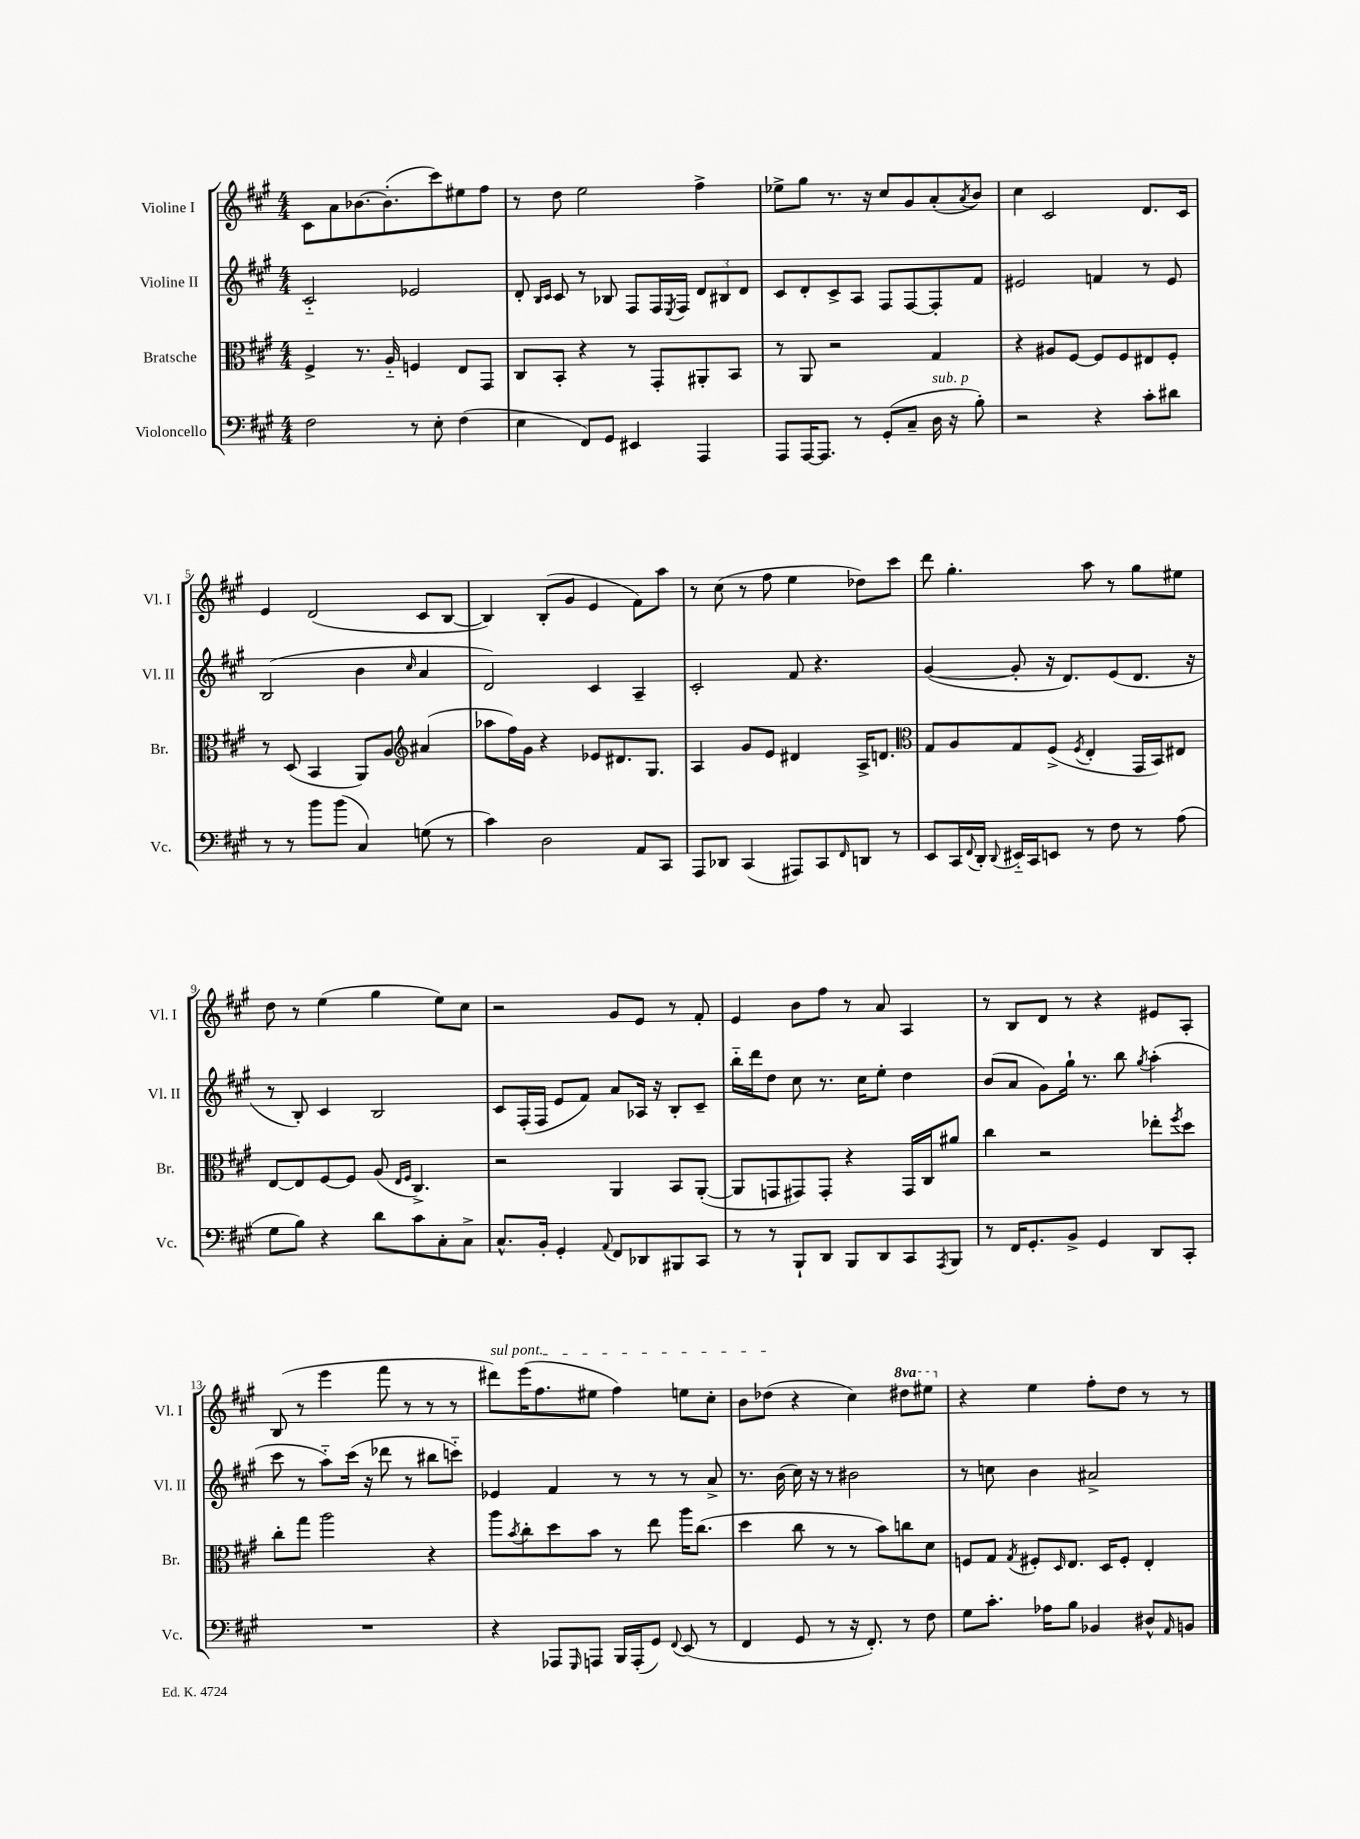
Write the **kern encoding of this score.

**kern	**kern	**kern	**kern
*part4	*part3	*part2	*part1
*staff4	*staff3	*staff2	*staff1
*I"Violoncello	*I"Bratsche	*I"Violine II	*I"Violine I
*I'Vc.	*I'Br.	*I'Vl. II	*I'Vl. I
*clefF4	*clefC3	*clefG2	*clefG2
*k[f#c#g#]	*k[f#c#g#]	*k[f#c#g#]	*k[f#c#g#]
*M4/4	*M4/4	*M4/4	*M4/4
=1	=1	=1	=1
2F#\	4F#^/	2c#/	8c#\L
.	.	.	8a\
.	8.r	.	[8.b-X\
.	16A/	.	(8.b-'\]
8r	4Fn/	2e-X/	.
8E'\	.	.	8ccc#\)
(4F#\	8E/L	.	8ee#X\
.	8GG#/J	.	8ff#\J
=2	=2	=2	=2
4E\	8C#/L	8d'/	8r
.	.	16qqB/LL	.
.	.	16qqc#/JJ	.
.	8BB'/J	8c#/	8dd\
8FF#/L)	4r	8r	2ee\
8GG#/J	.	8B-X/	.
4EE#X/	8r	8F#/L	.
.	8GG#'/L	16F#/L	.
.	.	8qE/	.
.	.	16F#/JJ	.
4AAA/	8AA#X'/	12d/L	4ff#^\
.	.	12B#X/	.
.	8BB/J	.	.
.	.	12d/J	.
=3	=3	=3	=3
8AAA/L	8r	8c#/L	8ee-X^\L
[16AAA/K	8AA/	8d'/	8gg#\J
8.AAA/J]	.	.	.
.	2r	8c#^/	8.r
8r	.	8A/J	.
.	.	.	16r
(8GG#'/L	.	8F#/L	8cc#/L
8C#~/J	.	[8F#/	8g#/
!LO:TX:a:i:t=sub. p	!	!	!
16D\	4G#/	8F#'/]	(8a'/
16r	.	.	.
.	.	.	8qa/
8B'\)	.	8f#/J	8b/J)
=4	=4	=4	=4
2r	4r	2e#X/	4cc#\
.	8A#X/L	.	2c#/
.	[8F#/J	.	.
4r	8F#/L]	4fn/	.
.	8F#/	.	.
8c#'\L	8E#X/	8r	8.d/L
8d#X\J	8F#'/J	8e#/	.
.	.	.	16c#/Jk
!!LO:LB:g=z
=5	=5	=5	=5
8r	8r	(2B/	4e/
8r	(8D/	.	.
8b\L	4BB/	.	(2d/
(8b\J	.	.	.
4C#/)	8AA/L)	4b\	.
.	8A/J	.	.
*	*clefG2	*	*
.	.	16qqcc#/	.
(8Gn\	(4a#X/	4a/	8c#/L
8r	.	.	[8B/J
=6	=6	=6	=6
4c#\)	8aa-X\L	2d/)	4B/])
.	16ff#\L)	.	.
.	16g#\JJ	.	.
2D\	4r	.	(8B'/L
.	.	.	8g#/J
.	8e-X/L	4c#/	4e/
.	8.d#X/	.	.
8AA/L	.	4A~/	8f#\L)
.	8.G#/J	.	.
8CC#/J	.	.	8aa\J
=7	=7	=7	=7
8AAA/L	4A/	2c#'/	8r
8DD-X/J	.	.	(8cc#\
(4CC#/	8g#/L	.	8r
.	8e/J	.	8ff#\
8AAA#X/L)	4d#X/	8f#/	4ee\
8CC#/	.	4.r	.
16qqFF#/	.	.	.
8DDn/J	16A^/KL	.	8dd-X\L)
.	8.dn/J	.	.
8r	.	.	8ccc#\J
=8	=8	=8	=8
*	*clefC3	*	*
8EE/L	8G#/L	([4g#/	8ddd\
16CC#/L	8A/	.	4.gg#'\
8qqFF#/	.	.	.
16DD'/JJ	.	.	.
8qqDD/	.	.	.
16EE#X/LL	8G#/	8g#'/]	.
16CC#/J	.	.	.
8EEn/J	(8F#^/J	16r	.
.	.	8.d/L)	.
.	8qF#/	.	.
8r	4E'/	.	8aa\
8F#\	.	(8e/	8r
8r	16GG#/LL	8.d/J	8gg#\L
.	16BB/J)	.	.
(8A\	8E#X/J	.	8ee#X\J
.	.	16r	.
!!LO:LB:g=z
=9	=9	=9	=9
8G#\L	[8E/L	8r	8dd\
8B\J)	8E/]	8B'/)	8r
4r	[8F#/	4c#/	(4ee\
.	8F#/J]	.	.
8d\L	(8A/	2B/	4gg#\
.	16qqE/LL	.	.
.	16qqF#/JJ	.	.
8c#\	4.C#^/)	.	.
8C#'\	.	.	8ee\L)
8C#^\J	.	.	8cc#\J
=10	=10	=10	=10
8.C#^^/L	2r	8c#/L	2r
.	.	(16F#'/L	.
16BB'/Jk	.	16F#/JJ	.
4GG#'/	.	8e/L	.
.	.	8f#/J)	.
8qqAA/	.	.	.
8FF#/L	4AA/	8a/L	8g#/L
8DD-X/	.	16A-X/Jk	8e/J
.	.	16r	.
8BBB#X/	8BB/L	8B'/L	8r
8CC#/J	([8AA'/J	8c#~/J	8f#'/
=11	=11	=11	=11
8r	8AA/L]	16bb\LL	4e/
.	.	16ddd\J	.
8r	8GGn/	8dd\J	.
8BBB`/L	8GG#X/)	8cc#\	8b\L
8DD/J	8GG#'/J	8.r	8ff#\J
8BBB/L	4r	.	8r
.	.	16cc#\KL	.
8DD/	.	8ee'\J	8a/
8CC#/	16GG#/LL	4dd\	4A/
.	16C#/J	.	.
8qAAA/	.	.	.
8BBB/J	8a#X/J	.	.
=12	=12	=12	=12
8r	4cc#\	(8b/L	8r
16FF#/KL	.	8a/J	8B/L
8.GG#'/	.	.	.
.	2r	8g#\L)	8d/J
8BB^/J	.	16gg#`\Jk	8r
.	.	8.r	.
4GG#/	.	.	4r
.	.	8bb\	.
.	.	8qgg#/	.
8DD/L	8ee-X'\L	(4aa'\	8e#X/L
.	8qff#/	.	.
8CC#'/J	8dd\J	.	8A'/J
!!LO:LB:g=z
=13	=13	=13	=13
1r	8cc#'\L	8ccc#\	(8B/
.	8gg#\J	8r	8r
.	2aa\	8aa\L)	4eee\
.	.	(16ccc#\Jk	.
.	.	16r	.
.	.	8ddd-X\	8fff#\
.	.	8r	8r
.	4r	8bb#X\L	8r
.	.	8cccn\J)	8r
=14	=14	=14	=14
!	!	!	!LO:TX:a:i:t=sul pont.
4r	8aa\L	4e-X/	8ddd#X\L)
.	8qb/	.	.
.	8cc#'\	.	(16eee\K
.	.	.	8.ff#\
8AAA-X/L	8dd\	4f#/	.
16qqGGG#/	.	.	.
8AAAn/J	8b\J	.	8ee#X\J
16BBB/LL	8r	8r	4ff#\)
(16AAA'/J	.	.	.
8GG#/J)	8ee\	8r	.
8qqFF#/	.	.	.
(8EE/	16aa\KL	8r	8een\L
.	(8.cc#\J	.	.
8r	.	8a^/	8cc#'\J
=15	=15	=15	=15
4FF#/	4dd\	8.r	8b\L
.	.	.	(8dd-X\J
.	.	(16b\	.
8GG#/	8cc#\	16cc#\)	4r
.	.	16r	.
8r	8r	8r	.
16r	8r	2b#X\	4cc#\)
8.FF#'/)	.	.	.
.	8b\L)	.	.
*	*	*	*8va
8r	8ccn\	.	8ddd#X\L
8F#\	8d\J	.	8eee#X\J
=16	=16	=16	=16
*	*	*	*X8va
8G#\L	8Fn/L	8r	4r
8.c#'\J	8G#/J	8ccn\	.
.	8qG#/	.	.
.	8F#X'/L	4b\	4ee\
16A-X\KL	.	.	.
.	16qqD/	.	.
8B\J	8.E/J	.	.
4BB-X/	.	2a#X^/	8ff#'\L
.	16D/KL	.	.
.	8F#'/J	.	8dd\J
8D#X^^/L	4E'/	.	8r
16qqAA/	.	.	.
8BBn/J	.	.	8r
==	==	==	==
*-	*-	*-	*-
